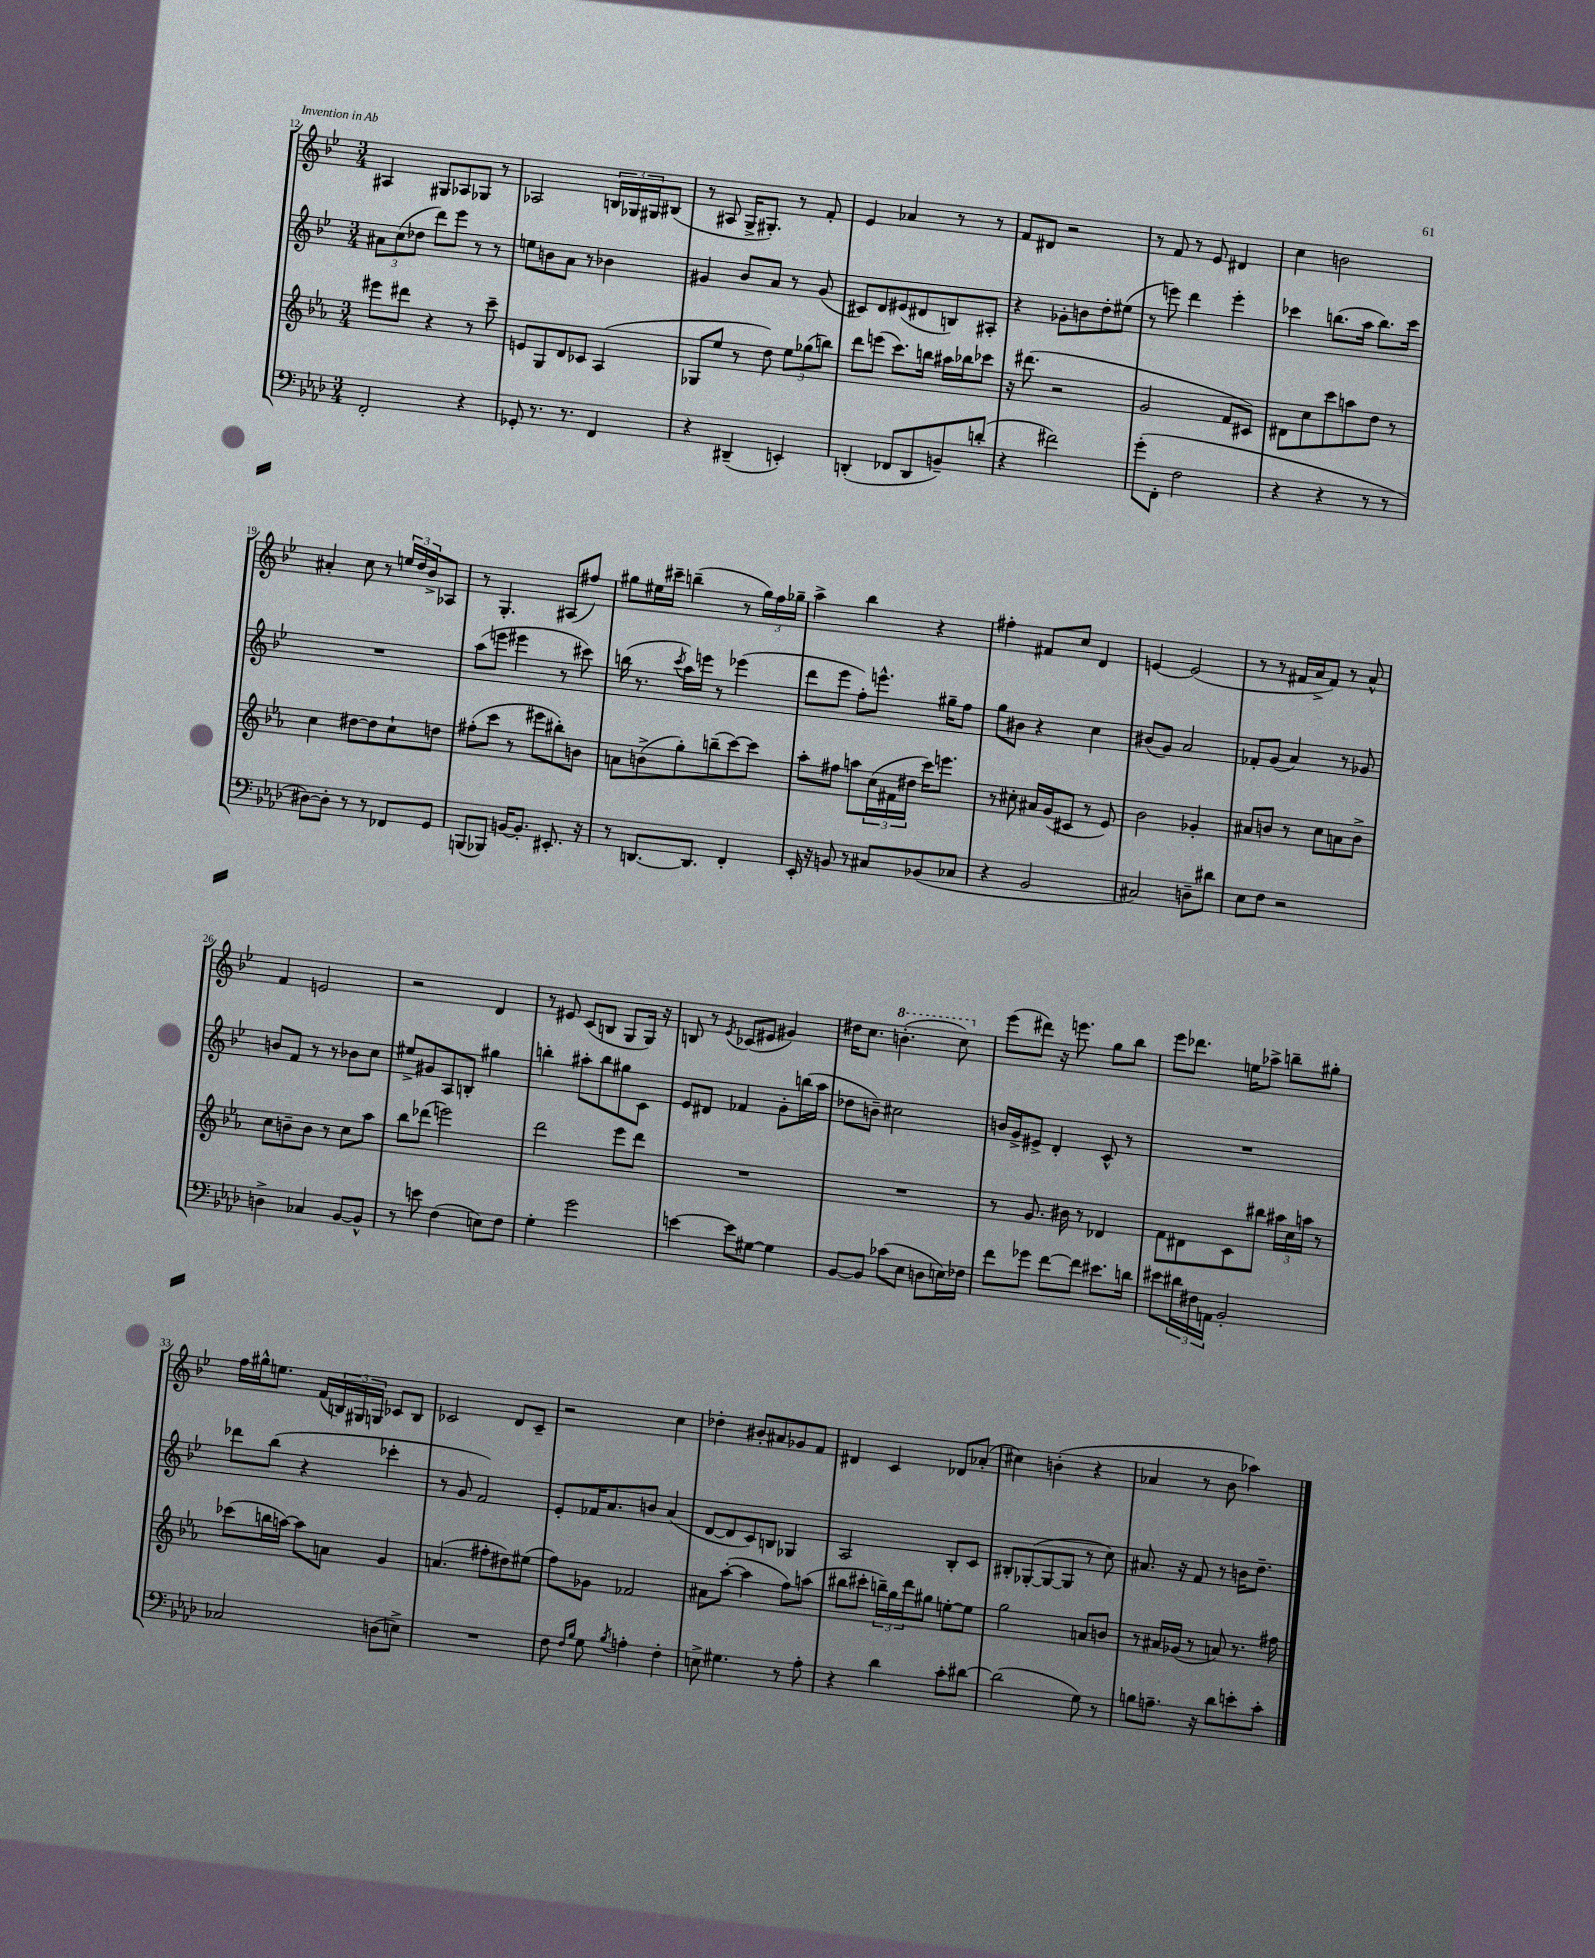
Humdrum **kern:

**kern	**kern	**kern	**kern
*part4	*part3	*part2	*part1
*staff4	*staff3	*staff2	*staff1
*clefF4	*clefG2	*clefG2	*clefG2
*k[b-e-a-d-]	*k[b-e-a-]	*k[b-e-]	*k[b-e-]
*M3/4	*M3/4	*M3/4	*M3/4
=12	=12	=12	=12
2FF'/	8eee#X\L	12a#X\L	4A#X/
.	.	(12cc\	.
.	8ddd#X\J	.	.
.	.	12dd-X\J	.
.	4r	8ddd\L)	8G#X/L
.	.	8eee-\J	8A-X/
4r	8r	8r	8G-X/J
.	8ccc~\	8r	8r
=13	=13	=13	=13
8GG-X'/	8en/L	8een\L	2A-X/
8.r	8G/	8bn\	.
.	8d/	8a\J	.
8.r	.	.	.
.	8c-X/J	8r	.
4FF/	(4A-/	4b-X\	24Bn/LL
.	.	.	24G-X/
.	.	.	24G#X/J
.	.	.	(8B#X/J
=14	=14	=14	=14
4r	8G-X/L	4g#X/	8r
.	8ee-/J	.	8A#X/
(4DD#X~/	8r	8b-/L	16G^/KL
.	.	.	8.G#X'/J)
.	8dd\)	8a/J	.
4EEn'/)	12ee-\L	8r	8r
.	(12gg-X\	.	.
.	.	(8g#/	8f'/
.	12bbn\J)	.	.
=15	=15	=15	=15
(4DDn'/	8ddd\L	8c#X/L)	4e-/
.	(8eeen\J	8d/	.
8FF-X/L	8.ccc\L)	(8e#X/	4a-X/
8DD/	.	8d#X/	.
.	16bbn\Jk	.	.
8BBn~/)	16aa#X\LL	8Bn/)	8r
.	16bb-X\J	.	.
(8dn'/J	8ccc-X\J	8A#X'/J	8r
=16	=16	=16	=16
4r	16r	4r	8f/L
.	(8.ddd#X\	.	.
.	.	.	8d#X/J
2f#X\)	2r	8g-X'\L	2r
.	.	8bn\	.
.	.	8dd'\	.
.	.	(8ee#X\J	.
=17	=17	=17	=17
(8g'\L	2g/	8r	8r
8FF'\J	.	8eeen\)	8f/
2F\	.	4ddd\	8r
.	.	.	8e-/
.	8f/L	4eee'\	4d#X/
.	8c#X/J)	.	.
=18	=18	=18	=18
4r	8d#X\L	4ccc-X\	4cc\
.	8cc\	.	.
4r	8ccc\	(8.bbn\L	2bn\
.	8aan\	.	.
.	.	16aa\Jk	.
8r	8dd\J	8.bb\L)	.
8r	8r	.	.
.	.	16ccc-\Jk	.
!!LO:LB:g=z
=19	=19	=19	=19
[8D#X\L)	4cc\	2.r	4a#X'/
8D#'\J]	.	.	.
8r	[8dd#X\L	.	8cc\
8r	8dd#\]	.	8r
8FF-X/L	8cc`\	.	24een/LL
.	.	.	24dd/
.	.	.	24b-^/J
8GG/J	8ddn\J	.	8A-X/J
=20	=20	=20	=20
(8BBBn/L	(8ff#X'\L	(8aa\L	8r
8BBB-X/J)	8ccc\J	8eeen\J	4.G'/
[16BBn/KL	8r	4eee#X\	.
8.BB'/J]	.	.	.
.	8eee#X\L	.	.
8.EE#X'/	8bb#X'\)	8r	(8A#X/L
.	8bn\J	8ccc#X\)	8ff#X/J)
16r	.	.	.
=21	=21	=21	=21
8r	8an\L	(16bbn\	8gg#X\L
.	.	8.r	.
[8.DDn/L	(8bn^\	.	16ee#X\L
.	.	.	16ccc#X~\JJ
.	.	8qccc/	.
.	8gg'\)	16aa\LL)	(4bbn~\
8.DD/J]	.	16eeen\JJ	.
.	(8bbn~\	8r	.
4FF'/	[8ccc\)	(4eee-X\	8r
.	8ccc\J]	.	24gg#\LL)
.	.	.	24ff\
.	.	.	24gg-X~\JJ
=22	=22	=22	=22
16EE-'/	8aa-'\L	8ddd\L	4aa^\
16r	.	.	.
8BBn/	8ff#X\J	8eee-\J	.
8r	8aan\L	8ff'\L)	4bb-\
8C#X/L	(24cc\L	8.eeen^^\J	.
.	24f#X\	.	.
.	24dd#X\JJ	.	.
(8BB-X/	16ccc\KL)	.	4r
.	8.eeen\J	16gg#X~\KL	.
8C-X/J	.	8ff\J	.
=23	=23	=23	=23
4r	8r	8gg\L	4ff#X'\
.	8cc#X'\	8b#X\J	.
2BB-/	16a#X/LL	4r	8f#X/L
.	(16g/J	.	.
.	8c#X/J	.	8cc/J
.	8r	4cc\	4d/
.	8e-/)	.	.
=24	=24	=24	=24
2C#X/)	2b-\	(8b#X/L	[4en/
.	.	8g/J)	.
.	.	2a/	(2e/]
8Dn~\L	4g-X'/	.	.
8d#X\J	.	.	.
=25	=25	=25	=25
8E-\L	8a#X/L	8f-X'/L	8r
8F\J	8bn/J	(8g/J	8r
2r	8r	4a/)	16f#X/LL
.	.	.	16a^/J
.	8cc\L	.	8f#/J)
.	8an\	8r	8r
.	8b^\J	8g-X/	8a^^/
!!LO:LB:g=z
=26	=26	=26	=26
4Dn^\	8cc\L	8bn/L	4f/
.	8bn~\	8f/J	.
4C-X/	8b\J	8r	2en/
.	8r	8r	.
[8BB-/L	8cc\L	8b-X\L	.
8BB-^^/J]	8aa-\J	8cc\J	.
=27	=27	=27	=27
8r	8bb-\L	8ee#X^/L	2r
8en\	(8ddd-X\J	8g#X/	.
(4F\	2eeen\)	8A/	.
.	.	8Bn'/J	.
8En\L)	.	4gg#X\	4d/
8F\J	.	.	.
=28	=28	=28	=28
4G'\	2ddd\	4bbn'\	8r
.	.	.	8e#X/
2g\	.	8aa#X'\L	(8c/L
.	.	8bb\	8Bn/J
.	8eee-\L	8gg#X\	8G/L
.	8ddd\J	8c\J	16G/Jk)
.	.	.	16r
=29	=29	=29	=29
[4en\	2.r	8e-/L	8Bn/
.	.	8d#X/J	8r
.	.	.	8qe-/
8e\L]	.	4f-X/	(8c-X/L
[8G#X\J	.	.	8e#X/J
4G#\]	.	8g'\L	4g#X/)
.	.	(16bbn\L	.
.	.	16aa\JJ	.
=30	=30	=30	=30
[8BB-/L	2.r	8dd-X\L	16dd#X\KL
.	.	.	8.cc\J
8BB-/J]	.	8bn~\J)	.
*	*	*	*8va
(8c-X\L	.	2cc#X\	(4.bbn'\
8E-\J	.	.	.
8Dn\L	.	.	.
16En\L)	.	.	8ccc\)
16F-X\JJ	.	.	.
=31	=31	=31	=31
*	*	*	*X8va
8f\L	8r	16bn/LL	(8eee-\L
.	.	16g^/J	.
8g-X\J	8.g/	8e#X^/J	8ddd#X\J)
[8f\L	.	4d'/	16r
.	16b#X\	.	8.eeen\
8f\J]	8r	.	.
8.e#X\L	4d-X/	8c^^/	8gg\L
.	.	8r	8bb-\J
16dn\Jk	.	.	.
=32	=32	=32	=32
8e#X\L	8f\L	2.r	8eee-\L
24d#X\L	8d#X\	.	8.ddd-X\J
24F#X\	.	.	.
24AAn\JJ	.	.	.
2BB-'/	8c\	.	.
.	.	.	16een\KL
.	8bb#X\J	.	8aa-X^\J
.	24aa#X\LL	.	8bbn~\L
.	24cc\	.	.
.	24aan\JJ	.	.
.	8r	.	8gg#X'\J
!!LO:LB:g=z
=33	=33	=33	=33
2C-X/	(8ccc-X\L	8ddd-X\L	16ff\LL
.	.	.	16gg#X^^\J
.	16bbn\L	(8bb-\J	8.een\J
.	[16aan\JJ)	.	.
.	8aa\L]	4r	.
.	.	.	(16f/LL
.	8an\J	.	24Bn/)
.	.	.	24G#X/
.	.	.	24Gn/JJ
(8Dn\L	4g/	4ccc-X'\	8c-X/L
8En^\J)	.	.	8B/J
=34	=34	=34	=34
2.r	(4.an/	8r	2c-X/
.	.	8g/	.
.	.	2f/)	.
.	8ff#X'\L	.	.
.	8dd#X\)	.	8d/L
.	(8ee#X\J	.	8c-~/J
=35	=35	=35	=35
8F\	8ff\L)	8e-'/L	2r
16qqF/LL	.	.	.
16qqB-/JJ	.	.	.
8G\	8g-X\J	16f-X/K	.
.	.	8.a/	.
8qB-/	.	.	.
4An'\	2f-X/	.	.
.	.	8bn/J	.
4F'\	.	(4a/	4cc\
=36	=36	=36	=36
8En^\	8a#X\L	[8d/L	4dd-X'\
4.G#X\	([8aa-'\J	8d/]	.
.	4aa-\]	8c/)	8b#X'/L
.	.	8Bn/J	8a#X/
8r	8ff\L)	4G-X/	8g-X/
8A-'\	(8aan\J	.	8f/J
=37	=37	=37	=37
4r	8bb#X\L	2A/	4d#X/
.	8ccc#X'\J	.	.
4d-\	24bbn~\LL)	.	4c/
.	24gg\	.	.
.	24ddd\J	.	.
.	8gg#X\J	.	.
8c'\L	[8een'\L	8B-'/L	8d-X/L
[8d#X\J	8ee\J]	8c/J	(8a-X'/J
=38	=38	=38	=38
(2d#\]	2gg\	8B#X'/L	4cc#X\)
.	.	([8G-X'/	.
.	.	8G-/_	(4bn'\
.	.	8G-/J]	.
8G\)	8an/L	8r	4r
8r	8bn/J	8cc\)	.
=39	=39	=39	=39
8Bn\L	8r	8.a#X/	4a-X/
8.An~\J	16a#X/LL	.	.
.	(16g-X/JJ	16r	.
.	8r	8f/	8r
16r	.	.	.
8d-\L	8an/)	8r	8b-\
8en'\	8.r	16bn\KL	4aa-X\)
.	.	8.dd~\J	.
8c'\J	.	.	.
.	16ff#X\	.	.
==	==	==	==
*-	*-	*-	*-
